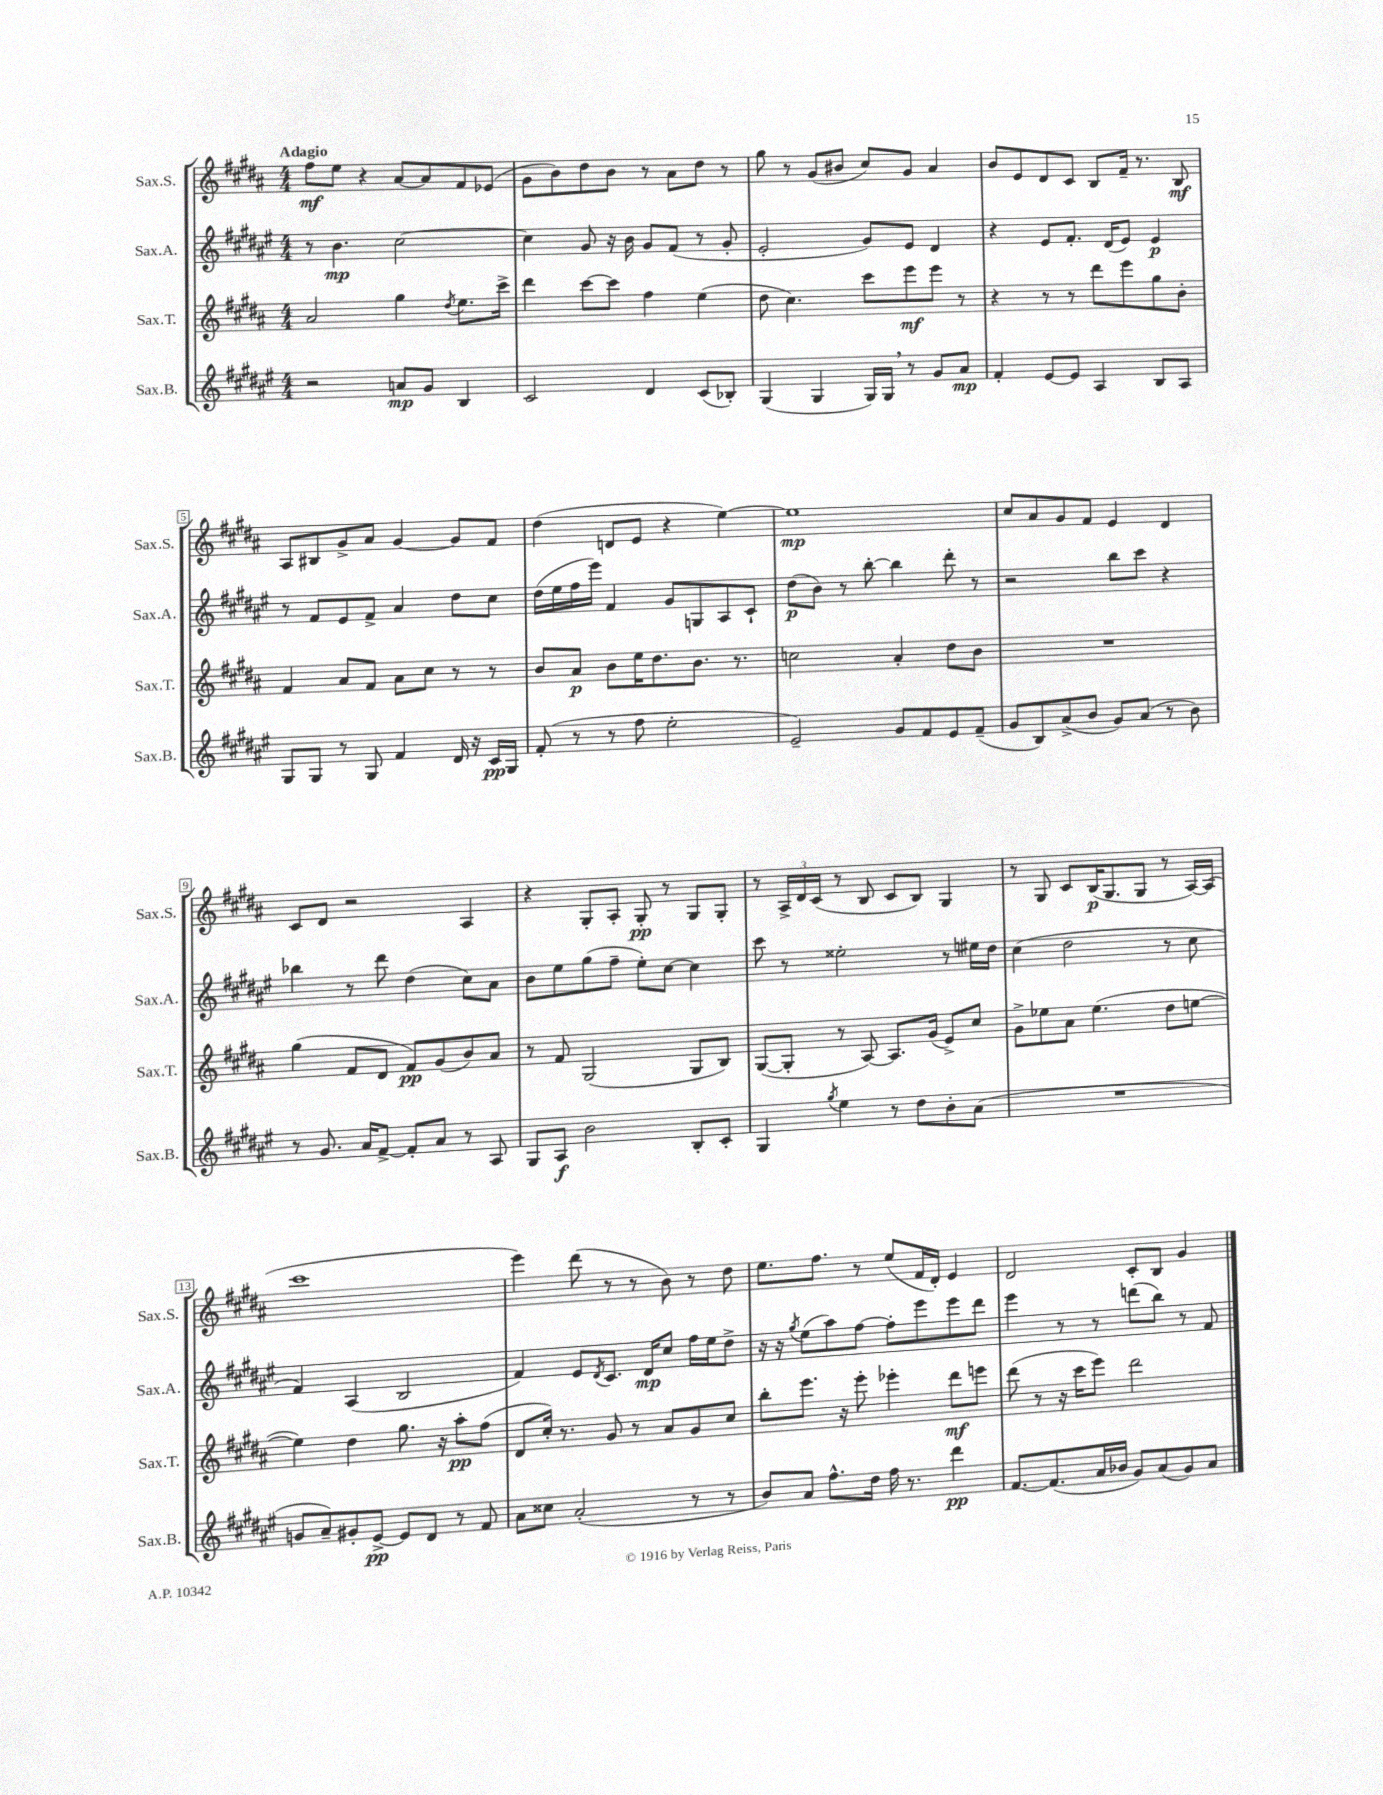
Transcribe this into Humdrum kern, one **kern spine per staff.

**kern	**dynam	**kern	**dynam	**kern	**dynam	**kern	**dynam
*part4	*part4	*part3	*part3	*part2	*part2	*part1	*part1
*staff4	*staff4	*staff3	*staff3	*staff2	*staff2	*staff1	*staff1
*I"Sax.B.	*	*I"Sax.T.	*	*I"Sax.A.	*	*I"Sax.S.	*
*I'Sax.B.	*	*I'Sax.T.	*	*I'Sax.A.	*	*I'Sax.S.	*
*clefG2	*	*clefG2	*	*clefG2	*	*clefG2	*
*k[f#c#g#d#a#e#]	*	*k[f#c#g#d#a#]	*	*k[f#c#g#d#a#e#]	*	*k[f#c#g#d#a#]	*
*M4/4	*	*M4/4	*	*M4/4	*	*M4/4	*
=1	=1	=1	=1	=1	=1	=1	=1
!	!	!	!	!	!	!LO:TX:a:B:t=Adagio	!
2r	.	2a#/	.	8r	.	8ff#\L	mf
.	.	.	.	4.b\	mp	8ee\J	.
.	.	.	.	.	.	4r	.
8an/L	mp	4gg#\	.	[2cc#\	.	[8a#/L	.
8g#/J	.	.	.	.	.	8a#/]	.
.	.	8qdd#/	.	.	.	.	.
4B/	.	8.ee\L	.	.	.	8f#/	.
.	.	.	.	.	.	(8e-X/J	.
.	.	16ccc#^\Jk	.	.	.	.	.
=2	=2	=2	=2	=2	=2	=2	=2
2c#/	.	4ddd#\	.	4cc#\]	.	8g#\L	.
.	.	.	.	.	.	8b\)	.
.	.	[8ccc#\L	.	8g#/	.	8dd#\	.
.	.	8ccc#\J]	.	16r	.	8b\J	.
.	.	.	.	16b\	.	.	.
4d#/	.	4ff#\	.	8g#/L	.	8r	.
.	.	.	.	(8f#/J	.	8a#\L	.
(8c#/L	.	(4ee\	.	8r	.	8dd#\J	.
8B-X'/J)	.	.	.	8g#'/	.	8r	.
=3	=3	=3	=3	=3	=3	=3	=3
(4G#/	.	8dd#\	.	2e#'/	.	8gg#\	.
.	.	4.cc#\)	.	.	.	8r	.
4G#/	.	.	.	.	.	(8g#/L	.
.	.	.	.	.	.	8b#X/J	.
16G#/LL)	.	8ccc#\L	.	8g#/L)	.	8cc#/L)	.
16G#,/JJ	.	.	.	.	.	.	.
8r	.	8eee\	mf	8e#/J	.	8g#/J	.
8g#/L	.	8eee\J	.	4d#/	.	4a#/	.
8a#/J	mp	8r	.	.	.	.	.
=4	=4	=4	=4	=4	=4	=4	=4
4f#'/	.	4r	.	4r	.	8b/L	.
.	.	.	.	.	.	8e/	.
[8e#/L	.	8r	.	8e#/L	.	8d#/	.
8e#/J]	.	8r	.	8.f#'/J	.	8c#/J	.
4A#/	.	8ddd#\L	.	.	.	8B/L	.
.	.	.	.	(16d#/KL	.	.	.
.	.	8eee\	.	8e#/J)	.	16f#~/Jk	.
.	.	.	.	.	.	8.r	.
8B/L	.	8gg#\	.	4e#/	p	.	.
8A#/J	.	8b'\J	.	.	.	8B/	mf
!!LO:LB:g=z
=5	=5	=5	=5	=5	=5	=5	=5
8G#/L	.	4f#/	.	8r	.	8A#/L	.
8G#/J	.	.	.	8f#/L	.	8B#X/	.
8r	.	8a#/L	.	8e#/	.	8g#^/	.
8G#/	.	8f#/J	.	8f#^/J	.	8a#/J	.
4f#/	.	8a#\L	.	4a#/	.	[4g#/	.
.	.	8cc#\J	.	.	.	.	.
16d#/	.	8r	.	8dd#\L	.	8g#/L]	.
16r	.	.	.	.	.	.	.
16c#/LL	pp	8r	.	8cc#\J	.	8f#/J	.
16G#/JJ	.	.	.	.	.	.	.
=6	=6	=6	=6	=6	=6	=6	=6
(8f#'/	.	8b/L	.	(16dd#\LL	.	(4dd#\	.
.	.	.	.	16ee#\	.	.	.
8r	.	8a#/J	p	16ff#\	.	.	.
.	.	.	.	16eee#\JJ)	.	.	.
8r	.	8b\L	.	4f#/	.	8dn/L	.
8ff#\	.	16ee\K	.	.	.	8e/J	.
.	.	8.dd#\	.	.	.	.	.
2ee#'\	.	.	.	8g#/L	.	4r	.
.	.	8.b\J	.	8Gn/	.	.	.
.	.	.	.	8A#/	.	[4ee\)	.
.	.	8.r	.	.	.	.	.
.	.	.	.	8c#`/J	.	.	.
=7	=7	=7	=7	=7	=7	=7	=7
2e#~/)	.	2ccn\	.	(8dd#\L	p	1ee]	mp
.	.	.	.	8b\J)	.	.	.
.	.	.	.	8r	.	.	.
.	.	.	.	[8bb'\	.	.	.
8g#/L	.	4a#'/	.	4bb\]	.	.	.
8f#/	.	.	.	.	.	.	.
8e#/	.	8dd#\L	.	8ddd#'\	.	.	.
(8f#~/J	.	8b\J	.	8r	.	.	.
=8	=8	=8	=8	=8	=8	=8	=8
8g#/L	.	1r	.	2r	.	8cc#/L	.
8B/)	.	.	.	.	.	8a#/	.
(8a#^/	.	.	.	.	.	8g#/	.
8b/J	.	.	.	.	.	8f#/J	.
8g#/L)	.	.	.	8bb\L	.	4e/	.
(8a#/J	.	.	.	8ccc#\J	.	.	.
8r	.	.	.	4r	.	4d#/	.
8b\)	.	.	.	.	.	.	.
!!LO:LB:g=z
=9	=9	=9	=9	=9	=9	=9	=9
8r	.	(4gg#\	.	4bb-X\	.	8c#/L	.
8.g#/	.	.	.	.	.	8d#/J	.
.	.	8f#/L	.	8r	.	2r	.
16a#/KL	.	.	.	.	.	.	.
[8f#^/J	.	8d#/J	.	8ddd#\	.	.	.
8f#'/L]	.	8f#/L)	pp	(4dd#\	.	.	.
8a#/J	.	(8g#/	.	.	.	.	.
8r	.	8b/)	.	8cc#\L)	.	4A#/	.
8A#/	.	8a#/J	.	8a#\J	.	.	.
=10	=10	=10	=10	=10	=10	=10	=10
8G#/L	.	8r	.	8b\L	.	4r	.
8A#/J	f	8f#/	.	8ee#\	.	.	.
2b\	.	(2G#/	.	(8gg#\	.	8G#'/L	.
.	.	.	.	8ff#~\J	.	8A#'/J	.
.	.	.	.	8ee#'\L)	.	8G#'/	pp
.	.	.	.	[8cc#\J	.	8r	.
8B'/L	.	8G#/L	.	4cc#\]	.	8G#/L	.
8c#'/J	.	8B/J)	.	.	.	8G#'/J	.
=11	=11	=11	=11	=11	=11	=11	=11
4G#/	.	([8G#/L	.	8ccc#\	.	8r	.
.	.	8G#'/J]	.	8r	.	24A#^/LL	.
.	.	.	.	.	.	24d#/	.
.	.	.	.	.	.	(24c#/JJ	.
8qgg#/	.	.	.	.	.	.	.
4ee#\	.	8r	.	2ee##X'\	.	8r	.
.	.	[8A#/)	.	.	.	8B/	.
8r	.	8.A#/L]	.	.	.	8c#/L	.
8dd#\L	.	.	.	.	.	8B/J)	.
.	.	(16g#/Jk	.	.	.	.	.
8b'\	.	8e^/L)	.	8r	.	4G#/	.
(8a#\J	.	8cc#/J	.	16ee#X\LL	.	.	.
.	.	.	.	16dd#\JJ	.	.	.
=12	=12	=12	=12	=12	=12	=12	=12
1r	.	8g#^\L	.	(4cc#\	.	8r	.
.	.	8ee-X\	.	.	.	8G#/	.
.	.	8a#\J	.	2dd#\	.	8c#/L	.
.	.	(4.ee-\	.	.	.	(16B/K	p
.	.	.	.	.	.	8.G#/	.
.	.	.	.	.	.	8G#/J	.
.	.	8dd#\L	.	8r	.	8r	.
.	.	[8een\J	.	8cc#\	.	[16A#/LL)	.
.	.	.	.	.	.	(16A#/JJ]	.
!!LO:LB:g=z
=13	=13	=13	=13	=13	=13	=13	=13
8gn/L	.	4ee\])	.	4f#/)	.	1ccc#	.
8a#~/)	.	.	.	.	.	.	.
8g#X'/	.	4dd#\	.	(4A#/	.	.	.
[8e#^/J	pp	.	.	.	.	.	.
8e#/L]	.	8.gg#\	.	2B/	.	.	.
8d#/J	.	.	.	.	.	.	.
.	.	16r	.	.	.	.	.
8r	.	8aa#'\L	pp	.	.	.	.
8f#/	.	(8ff#\J	.	.	.	.	.
=14	=14	=14	=14	=14	=14	=14	=14
8a#\L	.	8d#/L	.	4f#/)	.	4eee\)	.
8cc##X\J	.	16cc#'/Jk)	.	.	.	.	.
.	.	8.r	.	.	.	.	.
(2a#'/	.	.	.	8e#/L	.	(8ddd#\	.
.	.	.	.	8qd#/	.	.	.
.	.	8g#/	.	8.c#/J	.	8r	.
.	.	8r	.	.	.	8r	.
.	.	.	.	16d#/KL	mp	.	.
.	.	8a#/L	.	8cc#/J	.	8b\)	.
8r	.	8g#/	.	16ff#\LL	.	8r	.
.	.	.	.	16ee#\J	.	.	.
8r	.	8cc#/J	.	8dd#^\J	.	8dd#\	.
=15	=15	=15	=15	=15	=15	=15	=15
8b/L)	.	8bb'\L	.	16r	.	8.ee\L	.
.	.	.	.	16r	.	.	.
.	.	.	.	8qgg#/	.	.	.
8a#/J	.	8.eee\J	.	(8ee#\L	.	.	.
.	.	.	.	.	.	8.ff#\J	.
8.ff#^^\L	.	.	.	8aa#\)	.	.	.
.	.	16r	.	.	.	.	.
.	.	8eee'\	.	[8ff#\J	.	8r	.
16dd#\Jk	.	.	.	.	.	.	.
16ff#\	.	4eee-X'\	.	8ff#'\L]	.	(8ee/L	.
8.r	.	.	.	.	.	.	.
.	.	.	.	8eee#\	.	16f#/L	.
.	.	.	.	.	.	16d#'/JJ)	.
4ddd#\	pp	8ddd#\L	mf	8eee#\	.	4e/	.
.	.	8eeen\J	.	8ddd#\J	.	.	.
=16	=16	=16	=16	=16	=16	=16	=16
[8.f#/L	.	(8ddd#\	.	4eee#\	.	2d#/	.
.	.	8r	.	.	.	.	.
(8.f#/]	.	.	.	.	.	.	.
.	.	16r	.	8r	.	.	.
.	.	16ccc#\KL	.	.	.	.	.
16a#/L	.	8eee\J)	.	8r	.	.	.
16b-X/JJ	.	.	.	.	.	.	.
8g#/L)	.	2ddd#\	.	(8dddn\L	.	8c#'/L	.
(8a#/	.	.	.	8bb\J)	.	8B/J	.
8g#/)	.	.	.	8r	.	4g#/	.
8a#/J	.	.	.	8f#/	.	.	.
==	==	==	==	==	==	==	==
*-	*-	*-	*-	*-	*-	*-	*-
